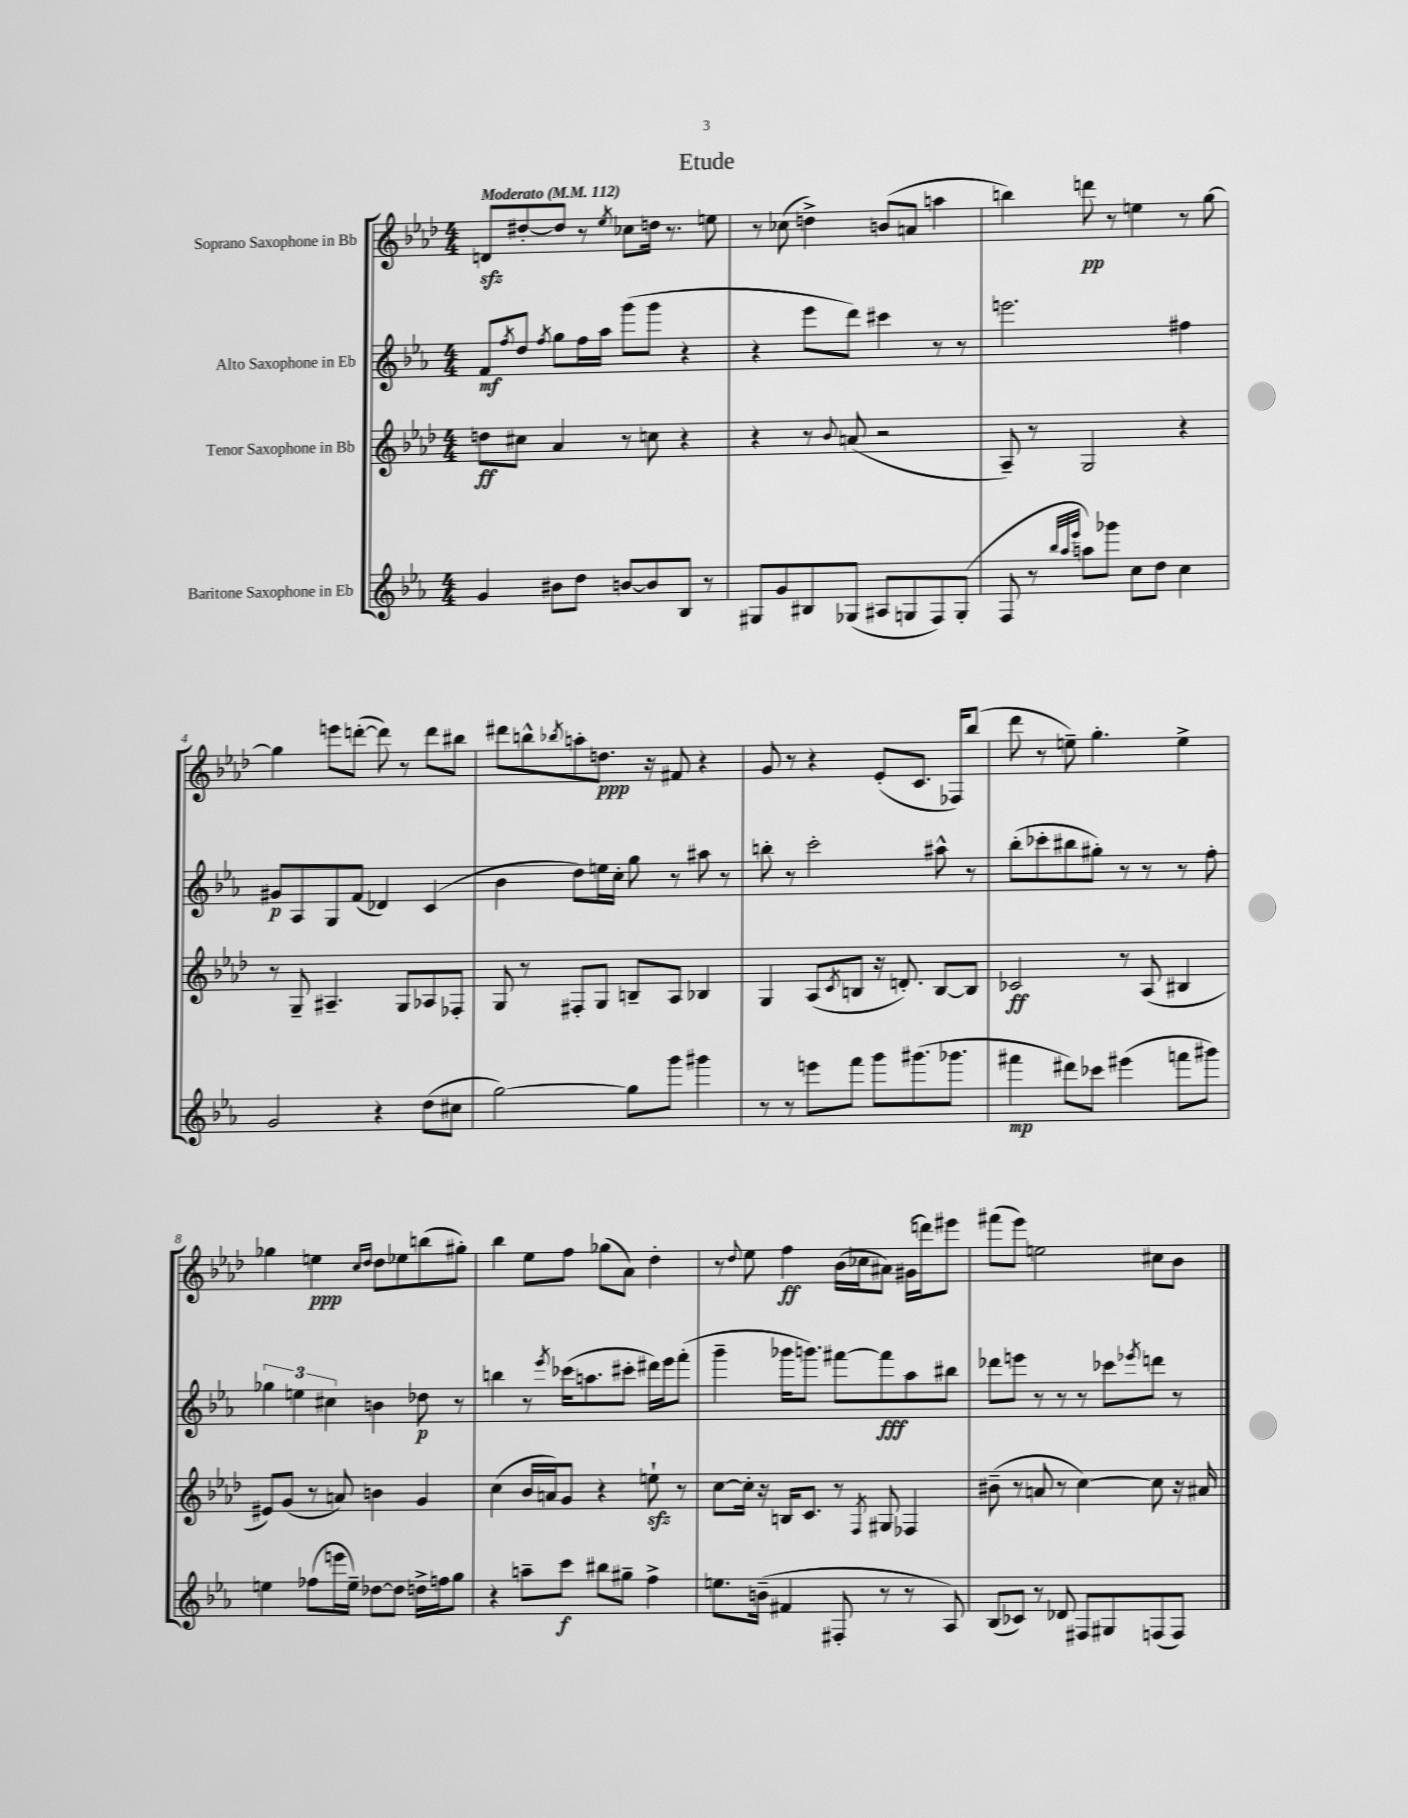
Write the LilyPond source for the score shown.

\header { title = "Etude" }
<<
\new StaffGroup <<
\new Staff = "s0" \with { instrumentName = "Soprano Saxophone in Bb" } {
    \clef treble \key aes \major \numericTimeSignature \time 4/4 \tempo "Moderato" 4 = 112
    d'8\sfz dis''8~-. dis''8 r8 \acciaccatura { ees''8 } ces''8 d''16 r8. e''8 |
    r8 ces''8( d''4->) b'8( a'8 a''4 |
    b''4) d'''8\pp r8 e''4 r8 g''8~ |
    g''4 e'''8 d'''8~-.( d'''8) r8 d'''8 bis''8 |
    dis'''8 b''8-^ \acciaccatura { bes''8 } a''8-. d''8.\ppp r16 fis'8 r4 |
    g'8 r8 r4 ees'8-.( c'8. fes16) bes''8( |
    des'''8 r8 e''8--) g''4.-. e''4-> |
    ges''4 e''4\ppp \grace { c''16 des''16 } des''8 ees''8 b''8( gis''8-.) |
    bes''4 ees''8 f''8 ges''8( aes'8) des''4-. |
    r8 \appoggiatura { des''8 } ees''8 f''4\ff bes'16( ces''16 ais'8) gis'16( d'''16) eis'''8 |
    fis'''8( ees'''8) e''2 cis''8 bes'8 \bar "|." |
}
\new Staff = "s1" \with { instrumentName = "Alto Saxophone in Eb" } {
    \clef treble \key ees \major \numericTimeSignature \time 4/4
    f'8\mf \acciaccatura { f''8 } d''8 \acciaccatura { f''8 } g''8 f''16 aes''16 g'''8( g'''8 r4 |
    r4 ees'''8 d'''8) cis'''4 r8 r8 |
    e'''2. fis''4 |
    gis'8\p aes8 g8 f'8( des'4) c'4( |
    bes'4 d''8) e''16 c''16-. g''8 r8 ais''8 r8 |
    b''8-. r8 c'''2-. ais''8-^ r8 |
    bes''8-.( ces'''8-. bis''8 gis''8-.) r8 r8 r8 f''8-. |
    \tuplet 3/2 { ges''4 e''4 cis''4 } b'4 des''8\p r8 |
    b''4 r8 \acciaccatura { ees'''8 } ces'''16( a''8. cis'''8-. dis'''16) ees'''16 f'''8-.( |
    g'''4-- ges'''16 g'''8.) fis'''8~ fis'''8\fff aes''8 bis''8 |
    des'''8 e'''8 r8 r8 r8 ces'''8 \acciaccatura { ees'''8 } d'''8 r8 \bar "|." |
}
\new Staff = "s2" \with { instrumentName = "Tenor Saxophone in Bb" } {
    \clef treble \key aes \major \numericTimeSignature \time 4/4
    d''8\ff cis''8 aes'4 r8 c''8 r4 |
    r4 r8 \appoggiatura { bes'8 } a'8( r2 |
    aes8--) r8 g2 r4 |
    r8 g8-- ais4.-- g8 aes8 fes8-. |
    g8 r8 fis8-. g8 b8-- aes8 bes4 |
    g4 aes8( \acciaccatura { c'8 } b8 r16 d'8.-.) b8~ b8 |
    ces'2\ff r8 aes8( bis4 |
    eis'8) g'8( r8 a'8) b'4 g'4 |
    c''4( bes'16 a'16) g'8 r4 e''8-!\sfz r8 |
    c''8~ c''16-. r16 b16 c'8. r8 \acciaccatura { f8 } gis8 fes4 |
    bis'8--( r8 a'8 r8 c''4~) c''8 r16 ais'16 \bar "|." |
}
\new Staff = "s3" \with { instrumentName = "Baritone Saxophone in Eb" } {
    \clef treble \key ees \major \numericTimeSignature \time 4/4
    g'4 bis'8 d''8 b'8~ b'8 bes8 r8 |
    gis8 g'8 bis8 ges8( ais8 g8 f8) g8-.( |
    f8 r8 \grace { bes''32 aes''32 ees'''32 } a''8) ges'''8 c''8 d''8 c''4 |
    g'2 r4 d''8( cis''8 |
    g''2~) g''8 g'''8 gis'''4 |
    r8 r8 e'''8 f'''8 g'''8 gis'''8.( ges'''8. |
    fis'''4\mp dis'''8) ces'''8 eis'''4( f'''8 gis'''8) |
    e''4 fes''8( e'''16 e''16--) des''8~ des''8 d''16-> f''16 g''8 |
    r4 a''8-- c'''8\f bis''8 gis''8-- f''4-> |
    e''8. b'16--( fis'4 fis8-. r8 r8 aes8) |
    bes8( ces'8) r8 des'8 fis8 gis8 f8( f8) \bar "|." |
}
>>
>>
